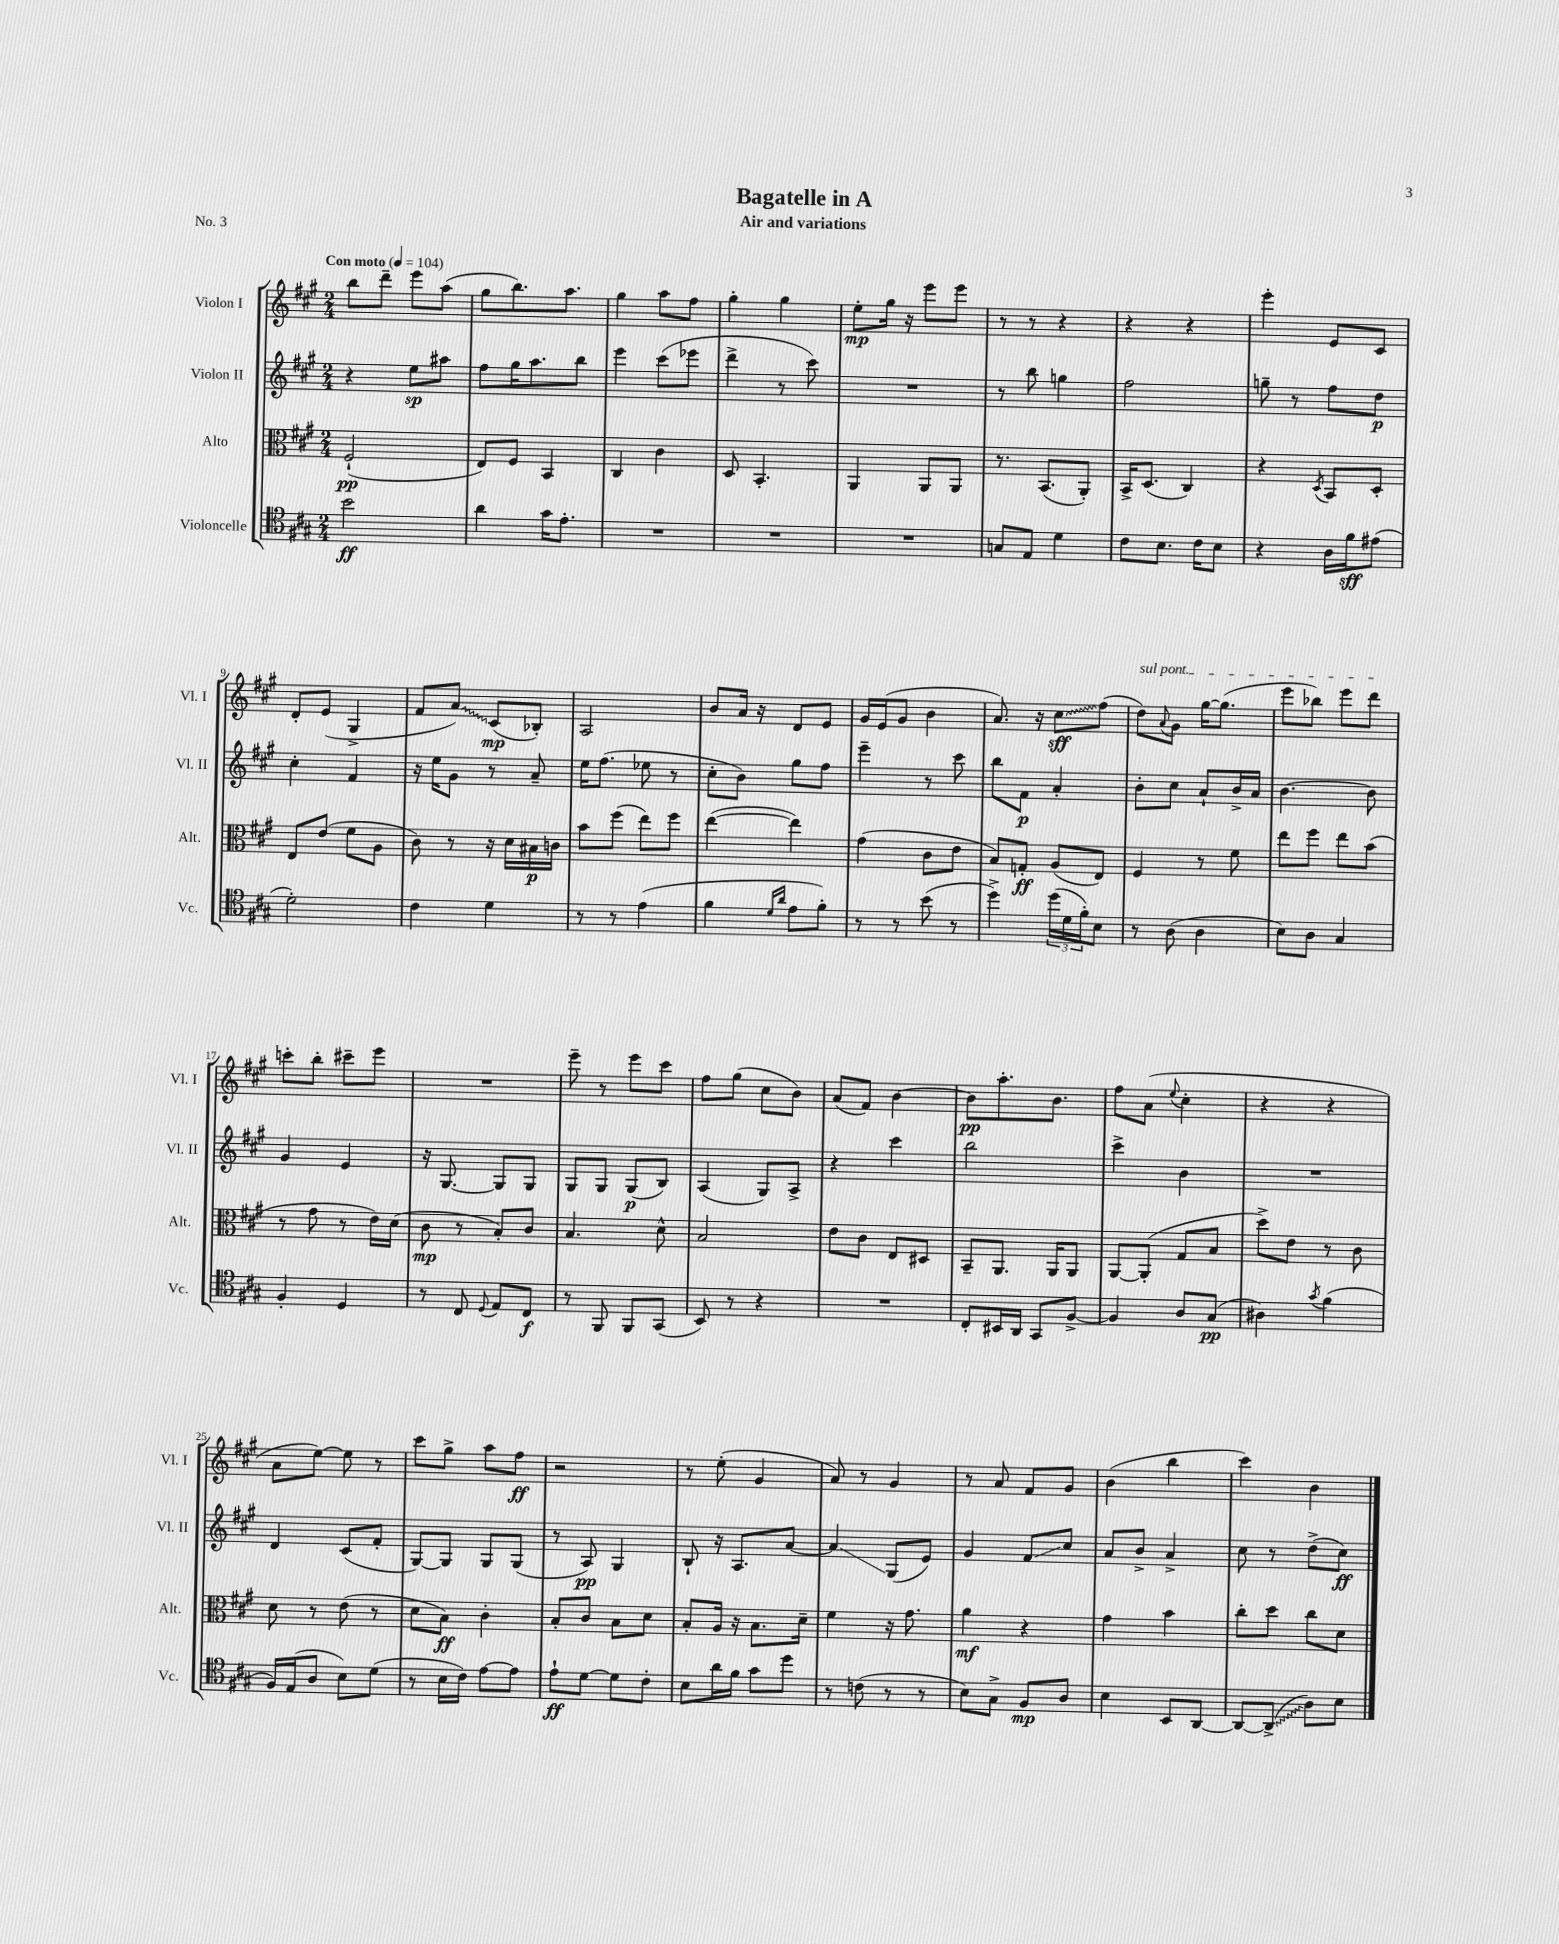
\header { title = "Bagatelle in A" subtitle = "Air and variations" piece = "No. 3" }
<<
\new StaffGroup <<
\new Staff = "s0" \with { instrumentName = "Violon I" shortInstrumentName = "Vl. I" } {
    \clef treble \key a \major \numericTimeSignature \time 2/4 \tempo "Con moto" 4 = 104
    b''8 d'''8-- e'''8 a''8( |
    gis''8 b''8.) a''8. |
    gis''4 a''8 fis''8 |
    gis''4-. gis''4 |
    e''8-.\mp gis''16 r16 e'''8 e'''8 |
    r8 r8 r4 |
    r4 r4 |
    e'''4-. e'8 cis'8 |
    d'8-. e'8( gis4-> |
    fis'8 \once \override Glissando.style = #'zigzag a'8\glissando) cis'8\mp( bes8-.) |
    a2 |
    b'8 a'16 r16 d'8 e'8 |
    gis'16 e'16( gis'8 b'4 |
    a'8.) r16 \once \override Glissando.style = #'zigzag cis''8\glissando\sff fis''8( |
    \once \override TextSpanner.bound-details.left.text = \markup { \italic "sul pont." } d''8\startTextSpan) \appoggiatura { a'8 } gis'8 gis''16~ gis''8.( |
    e'''8 bes''8) e'''8 d'''8\stopTextSpan |
    c'''8-. b''8-. cis'''8-- e'''8 |
    R2 |
    e'''8-- r8 e'''8 cis'''8 |
    fis''8 gis''8( cis''8 b'8) |
    a'8( fis'8) b'4~ |
    b'8\pp a''8.-. b'8. |
    fis''8 a'8( \appoggiatura { e''8 } cis''4-. |
    r4 r4 |
    a'8 e''8~) e''8 r8 |
    cis'''8 gis''8-> a''8 fis''8\ff |
    r2 |
    r8 e''8-.( gis'4 |
    a'8) r8 gis'4 |
    r8 a'8 fis'8 gis'8 |
    b'4( b''4 |
    cis'''4) b'4 \bar "|." |
}
\new Staff = "s1" \with { instrumentName = "Violon II" shortInstrumentName = "Vl. II" } {
    \clef treble \key a \major \numericTimeSignature \time 2/4
    r4 e''8\sp ais''8 |
    fis''8 gis''16 a''8. b''8 |
    e'''4 cis'''8( ees'''8 |
    d'''4-> r8 cis'''8) |
    R2 |
    r8 b''8 g''4 |
    fis''2 |
    g''8-- r8 fis''8 d''8\p |
    cis''4-. fis'4 |
    r16 e''16 gis'8 r8 a'8-- |
    e''16 fis''8.( ees''8 r8 |
    cis''8-. b'8) gis''8 fis''8 |
    e'''4-- r8 cis'''8 |
    b''8 fis'8\p a'4-. |
    b'8-. cis''8 a'8-! b'16-> a'16 |
    b'4.~ b'8 |
    gis'4 e'4 |
    r16 gis8.~ gis8 gis8 |
    gis8 gis8 gis8\p( b8) |
    a4( gis8) a8-> |
    r4 cis'''4 |
    b''2 |
    cis'''4-> b'4 |
    R2 |
    d'4 cis'8( fis'8-. |
    gis8~) gis8 gis8 gis8( |
    r8 a8\pp) gis4 |
    b8-! r16 a8. a'8~ |
    a'4\glissando gis8( e'8) |
    gis'4 fis'8\glissando cis''8 |
    a'8 b'8-> a'4-> |
    cis''8 r8 d''8->( cis''8\ff) \bar "|." |
}
\new Staff = "s2" \with { instrumentName = "Alto" shortInstrumentName = "Alt." } {
    \clef alto \key a \major \numericTimeSignature \time 2/4
    fis2-!\pp( |
    e8) fis8 b,4 |
    cis4 cis'4 |
    d8 b,4.-. |
    a,4 a,8 a,8 |
    r8. b,8.( a,8-.) |
    b,16-> d8.( cis4) |
    r4 \acciaccatura { d8 } b,8 d8-. |
    e8 e'8( fis'8 a8 |
    cis'8) r8 r16 d'16 bis16\p c'16 |
    b'8 fis''8( e''8) fis''8 |
    e''4~( e''4) |
    gis'4( cis'8 e'8 |
    b8) g8-.\ff a8( e8) |
    fis4 r8 fis'8 |
    e''8 fis''8 e''8 b'8( |
    r8 gis'8 r8 e'16) d'16( |
    cis'8\mp r8 b8-.) cis'8 |
    b4. d'8-^ |
    b2 |
    e'8 cis'8 e8 dis8 |
    b,8-- a,8. a,16 a,8 |
    a,8~ a,8-.( gis8 b8 |
    d''8->) e'8 r8 cis'8 |
    d'8 r8 e'8( r8 |
    d'8 b8\ff) cis'4-. |
    b8-. cis'8 b8 d'8 |
    b8-. a16 r16 b8. d'16-- |
    fis'4 r16 gis'8. |
    a'4\mf r4 |
    gis'4 b'4 |
    cis''8-. d''8 cis''8 d'8 \bar "|." |
}
\new Staff = "s3" \with { instrumentName = "Violoncelle" shortInstrumentName = "Vc." } {
    \clef tenor \key a \major \numericTimeSignature \time 2/4
    b'2\ff |
    a'4 gis'16 e'8.-. |
    R2 |
    R2 |
    R2 |
    g8 e8 d'4 |
    cis'8 b8. cis'16 b8 |
    r4 a16 fis'16\sff eis'8( |
    d'2-.) |
    cis'4 d'4 |
    r8 r8 e'4( |
    fis'4 \grace { d'16 a'16 } e'8 fis'8-.) |
    r8 r8 b'8( r8 |
    d''4->) \tuplet 3/2 { d''16( d'16 fis'16-.) } b8 |
    r8 a8( a4 |
    b8) a8 gis4 |
    fis4-. d4 |
    r8 cis8 \appoggiatura { d8 } e8 cis8\f |
    r8 fis,8 fis,8 gis,8( |
    b,8) r8 r4 |
    R2 |
    cis8-. bis,16 a,16 gis,8 fis8~-> |
    fis4 a8 gis8\pp( |
    ais4) \acciaccatura { gis'8 } fis'4( |
    fis16) e16( a8 b8) d'8( |
    r8 b16 cis'16) e'8~ e'8 |
    e'8-!\ff d'8~ d'8 cis'8-. |
    b8 a'16 fis'16 gis'8 d''8 |
    r8 c'8( r8 r8 |
    b8) gis8-> fis8\mp a8 |
    b4 b,8 a,8~ |
    a,8~ \once \override Glissando.style = #'zigzag a,8->\glissando( a8) b8 \bar "|." |
}
>>
>>
